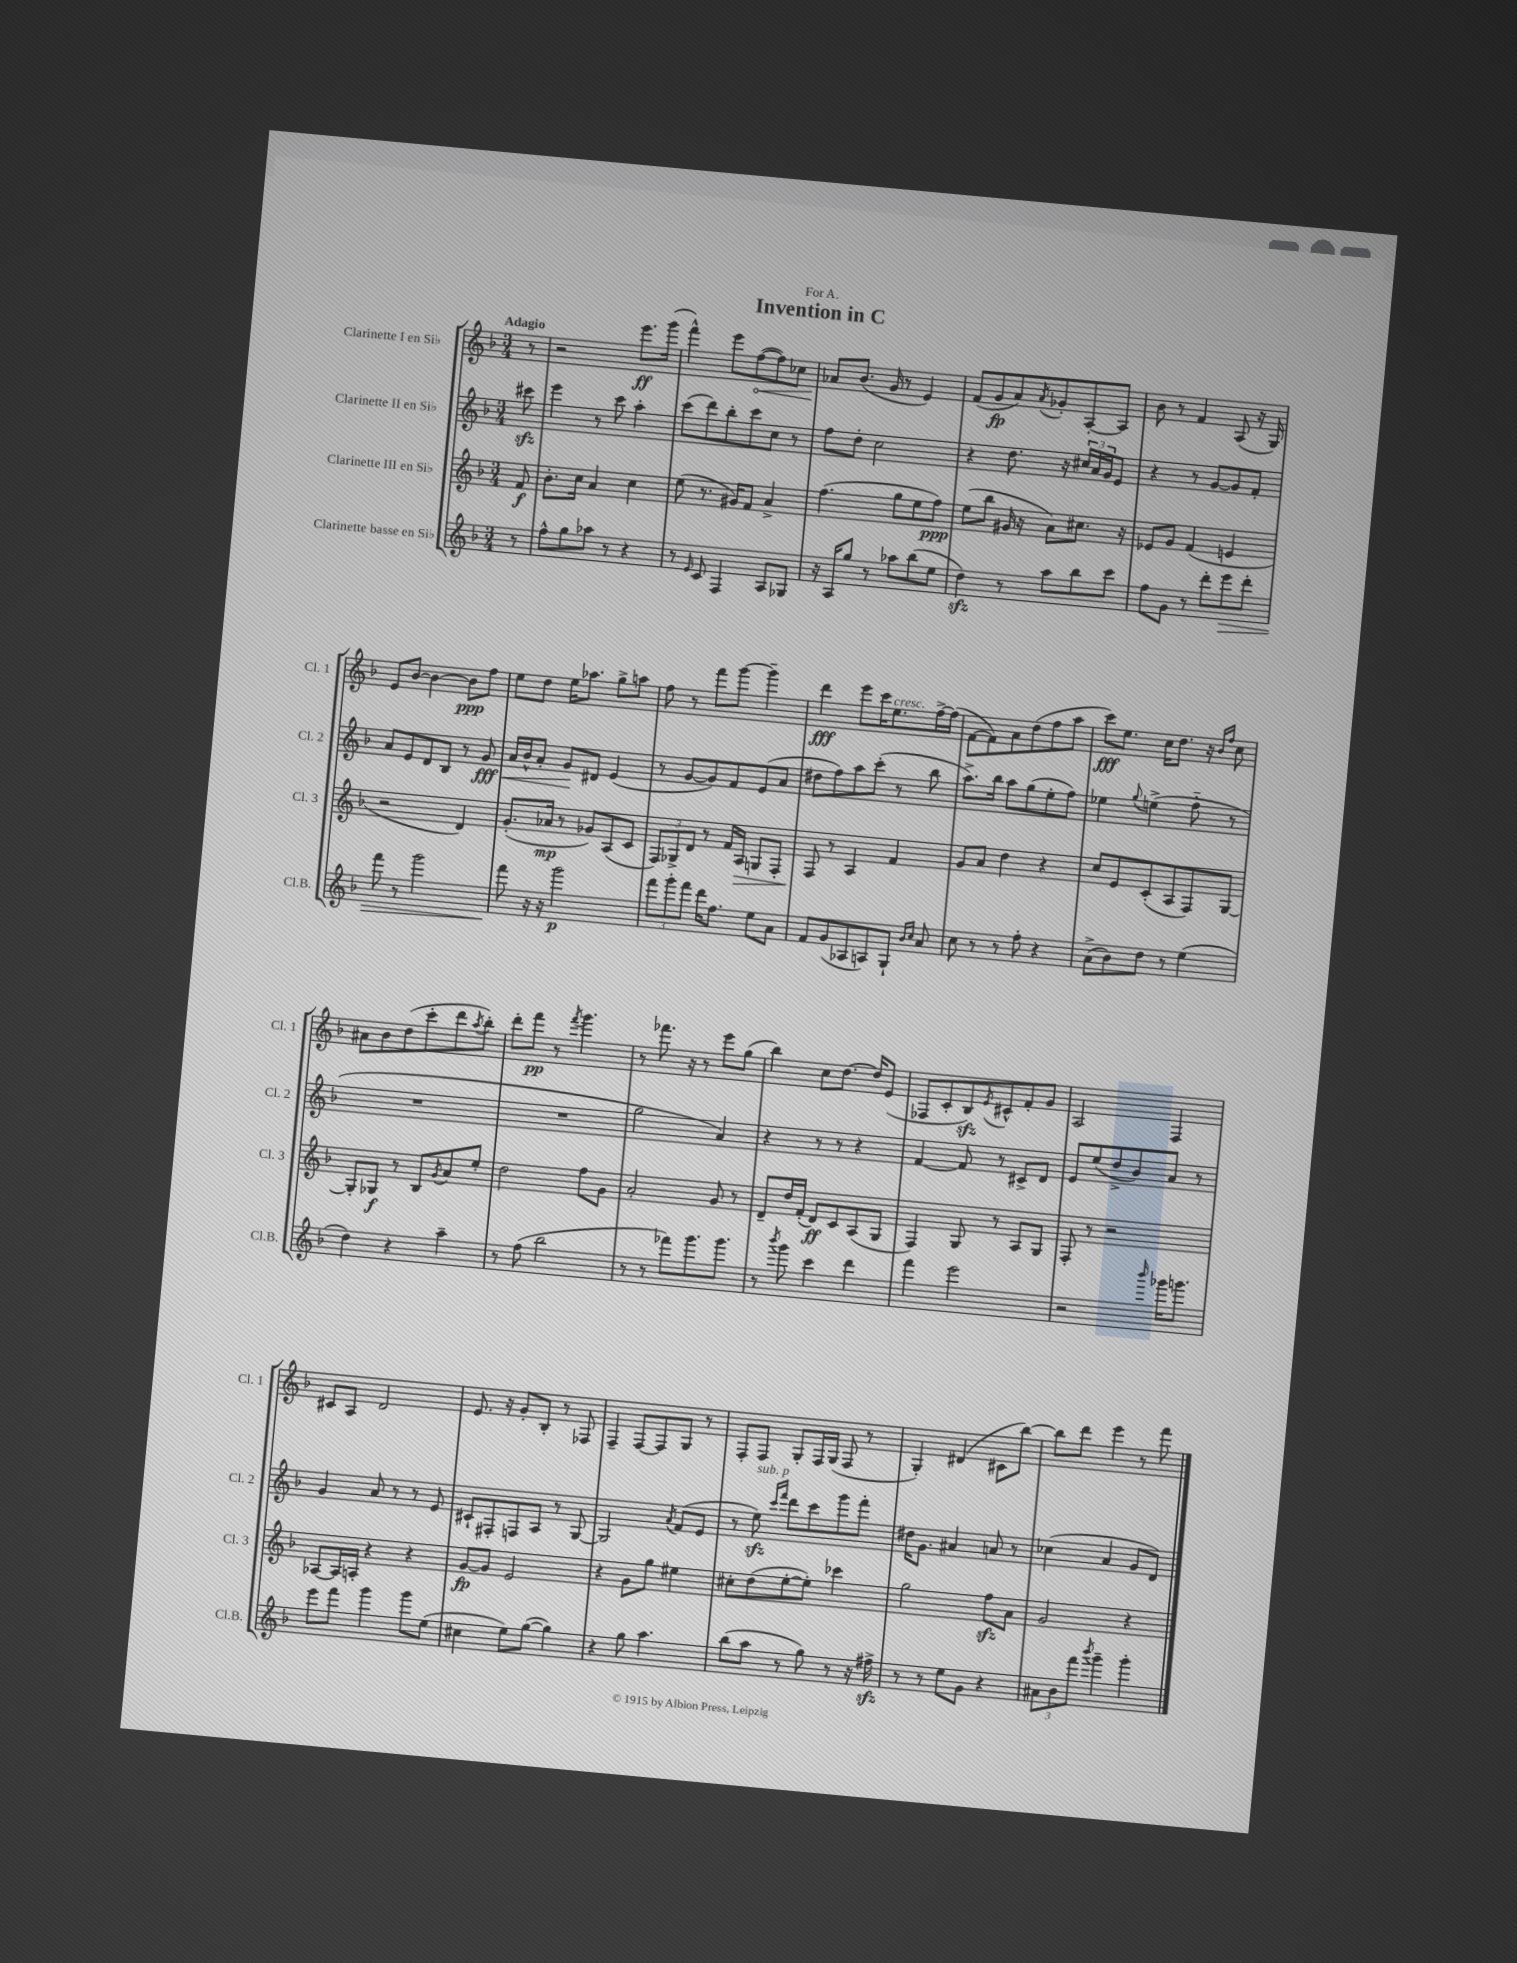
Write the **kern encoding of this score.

**kern	**kern	**kern	**kern
*staff4	*staff3	*staff2	*staff1
*clefG2	*clefG2	*clefG2	*clefG2
*k[b-]	*k[b-]	*k[b-]	*k[b-]
*M3/4	*M3/4	*M3/4	*M3/4
8r	8f	8ccc#	8r
=	=	=	=
8ff^^	8.b-'	4eee	2r
8gg	.	.	.
.	16cc	.	.
8aa-	4a	8r	.
8r	.	8ccc	.
4r	4cc	4aa'	8.eee
.	.	.	(16ggg
=	=	=	=
8r	(8ee	(8ccc	4fff^^)
16qqe	.	.	.
8c	8.r	8ddd)	.
4F	.	8bb-'	8eee
.	16g#)	.	.
.	8f	8ccc	([8ff
8A	4a^	8cc	8ff])
8G-	.	8r	8cc-
=	=	=	=
16r	(4.ff	8ff	8a-
16A	.	.	.
8gg	.	8dd'	(8.b-
8r	.	2cc	.
.	.	.	16g
8aa-	8gg	.	8r
(8bb-	8ee	.	4e)
8ee	8ff)	.	.
=	=	=	=
4dd)	(8ee	4r	(8f
.	8bb-	.	8g
8r	16g#	8.dd	8a)
.	16r	.	.
.	.	.	8qa
8aa	8a)	.	8g-'
.	.	16r	.
8bb-	8.cc#	24cc#	[8A'
.	.	24a	.
.	.	24g	.
8ccc	.	8e	8A]
.	16r	.	.
=	=	=	=
8ff	8e-	4r	8b-
8g	8g	.	8r
8r	(4f	8r	4f
8ddd'	.	[8g	.
8eee	4e	8g]	(8A
8ddd'	.	8f'	16r
.	.	.	16G)
=	=	=	=
8fff	2r	8a	8e
8r	.	8e	[8b-
2ggg	.	8d	4b-_
.	.	8B-	.
.	4d)	8r	8b-]
.	.	8g	8ff
=	=	=	=
8fff	(8.g'	16a	8ee
.	.	16b-^^	.
16r	.	8a'	8dd
16r	16a-	.	.
2ggg	8r	8g	16ee
.	.	.	8.aa-
.	8g-)	8d#	.
.	(8A	(4e	8gg^
.	8c	.	8aa
=	=	=	=
12fff	12F)	8r	8ff
12ggg'	12G-^	.	.
.	.	[8g	8r
12fff	12d	.	.
16ddd	8r	8g])	8fff
8.ff	.	.	.
.	16f	8f	[8ggg
.	16A	.	.
8ee	8G	(8e	4ggg~]
8a	8F'	8a	.
=	=	=	=
8f	8F	8dd#	4ddd
(8g	8r	8ff)	.
8A-	4A	8aa	8eee
8A)	.	(8ccc'	16ccc
.	.	.	8.ee
8G`	4f	8r	.
16qqb-	.	.	.
16qqcc	.	.	.
8a	.	8bb-	[16ff^
.	.	.	(16ff]
=	=	=	=
8cc	8g	8.aa^)	[8f
8r	8a	.	8f])
.	.	16bb-	.
8r	4dd	8aa	8a
8ff'	.	(8gg	(8dd
4r	4r	8ee'	8ff
.	.	8ff)	8aa
=	=	=	=
(8a^	8cc	4ee-	8ccc)
8b-)	8e	.	8.ee
.	.	8qqgg	.
8dd	(8c'	(4ee^	.
.	.	.	16cc
8r	8A	.	8.dd
(4ee	8F)	8ff'~	.
.	.	.	16r
.	.	.	16qqb-
.	.	.	16qqff
.	[8G	8r	8cc
=	=	=	=
4dd)	8G']	2.r	8a#
.	8G-	.	8b-
4r	8r	.	(8dd
.	8B-	.	8ccc'
.	8qg	.	.
4aa~	8a	.	8ddd
.	.	.	8qaa
.	8ee'	.	8bb-')
=	=	=	=
8r	2dd	2.r	8ddd'
(8ff	.	.	8fff
2bb-	.	.	8r
.	.	.	8qfff
.	.	.	4.ggg
.	8ff	.	.
.	8g	.	.
=	=	=	=
8r	2a'	2gg	8r
8r	.	.	8.fff-
8fff-)	.	.	.
.	.	.	16r
8.ggg	.	.	8r
.	8g	4a)	8eee
8.ggg	.	.	.
.	8r	.	(8gg
=	=	=	=
8r	8d~	4r	4bb-)
8qbbb-	.	.	.
8ggg	16dd	.	.
.	(16f'	.	.
4ccc	8d)	8r	8cc
.	8c	8r	[8.dd
4ddd	(8A	4r	.
.	.	.	16dd]
.	8G	.	(8e
=	=	=	=
4fff	4F)	[4f	8F-
.	.	.	8c'
2eee	8G	8f]	8B-)
.	.	.	8qe
.	8r	8r	8c#^^
.	8A	8c#^	8f'
.	8G	8d	8g
=	=	=	=
2r	8F'	8e	2A
.	8r	(8ee	.
.	2r	8dd^	.
.	.	8b-)	.
16qqbbb-	.	.	.
16ggg-	.	8a	4F
8.ggg	.	.	.
.	.	8r	.
=	=	=	=
8eee	[8A-	4g	8c#
8fff	16A-]	.	8A
.	16A'	.	.
4ggg	4r	8a	2d
.	.	8r	.
8ggg	4r	8r	.
(8ee	.	8e	.
=	=	=	=
4cc#	[8g	8c#`	8.e
.	8g]	8F#'	.
.	.	.	16r
8ee)	2e	8F	8g'
([8gg	.	8A	8B-'
4gg])	.	8r	8r
.	.	[8G	8F-
=	=	=	=
4r	4r	2G]	4F~
8gg	8g	.	[8F
4.aa	8gg	.	8F]
.	.	8qa	.
.	4ee#	(8f	8G
.	.	8e	8r
=	=	=	=
(8bb-	8cc#'	8r	8F'
8aa	(8dd	8ee)	8F
.	.	16qqccc	.
.	.	16qqfff	.
8r	[8ee'	8ddd	8G'
8gg)	8ee'])	8ccc	16F
.	.	.	(16G
8r	4ccc-	8ggg	8F
16r	.	8fff'	8r
16ff#^	.	.	.
=	=	=	=
8r	2gg	16dd#	4G')
.	.	8.g	.
8r	.	.	.
8ee	.	4a#	(4d#
8g	.	.	.
4r	8ff	8a	8c#
.	8a	8r	[8bb-)
=	=	=	=
12a#	2g	(4cc-	8bb-]
12b-	.	.	.
.	.	.	8ddd
12fff	.	.	.
8qbbb-	.	.	.
4ggg~	.	4a	4eee
4ggg'	4r	8g	8r
.	.	8d)	8fff
==	==	==	==
*-	*-	*-	*-
